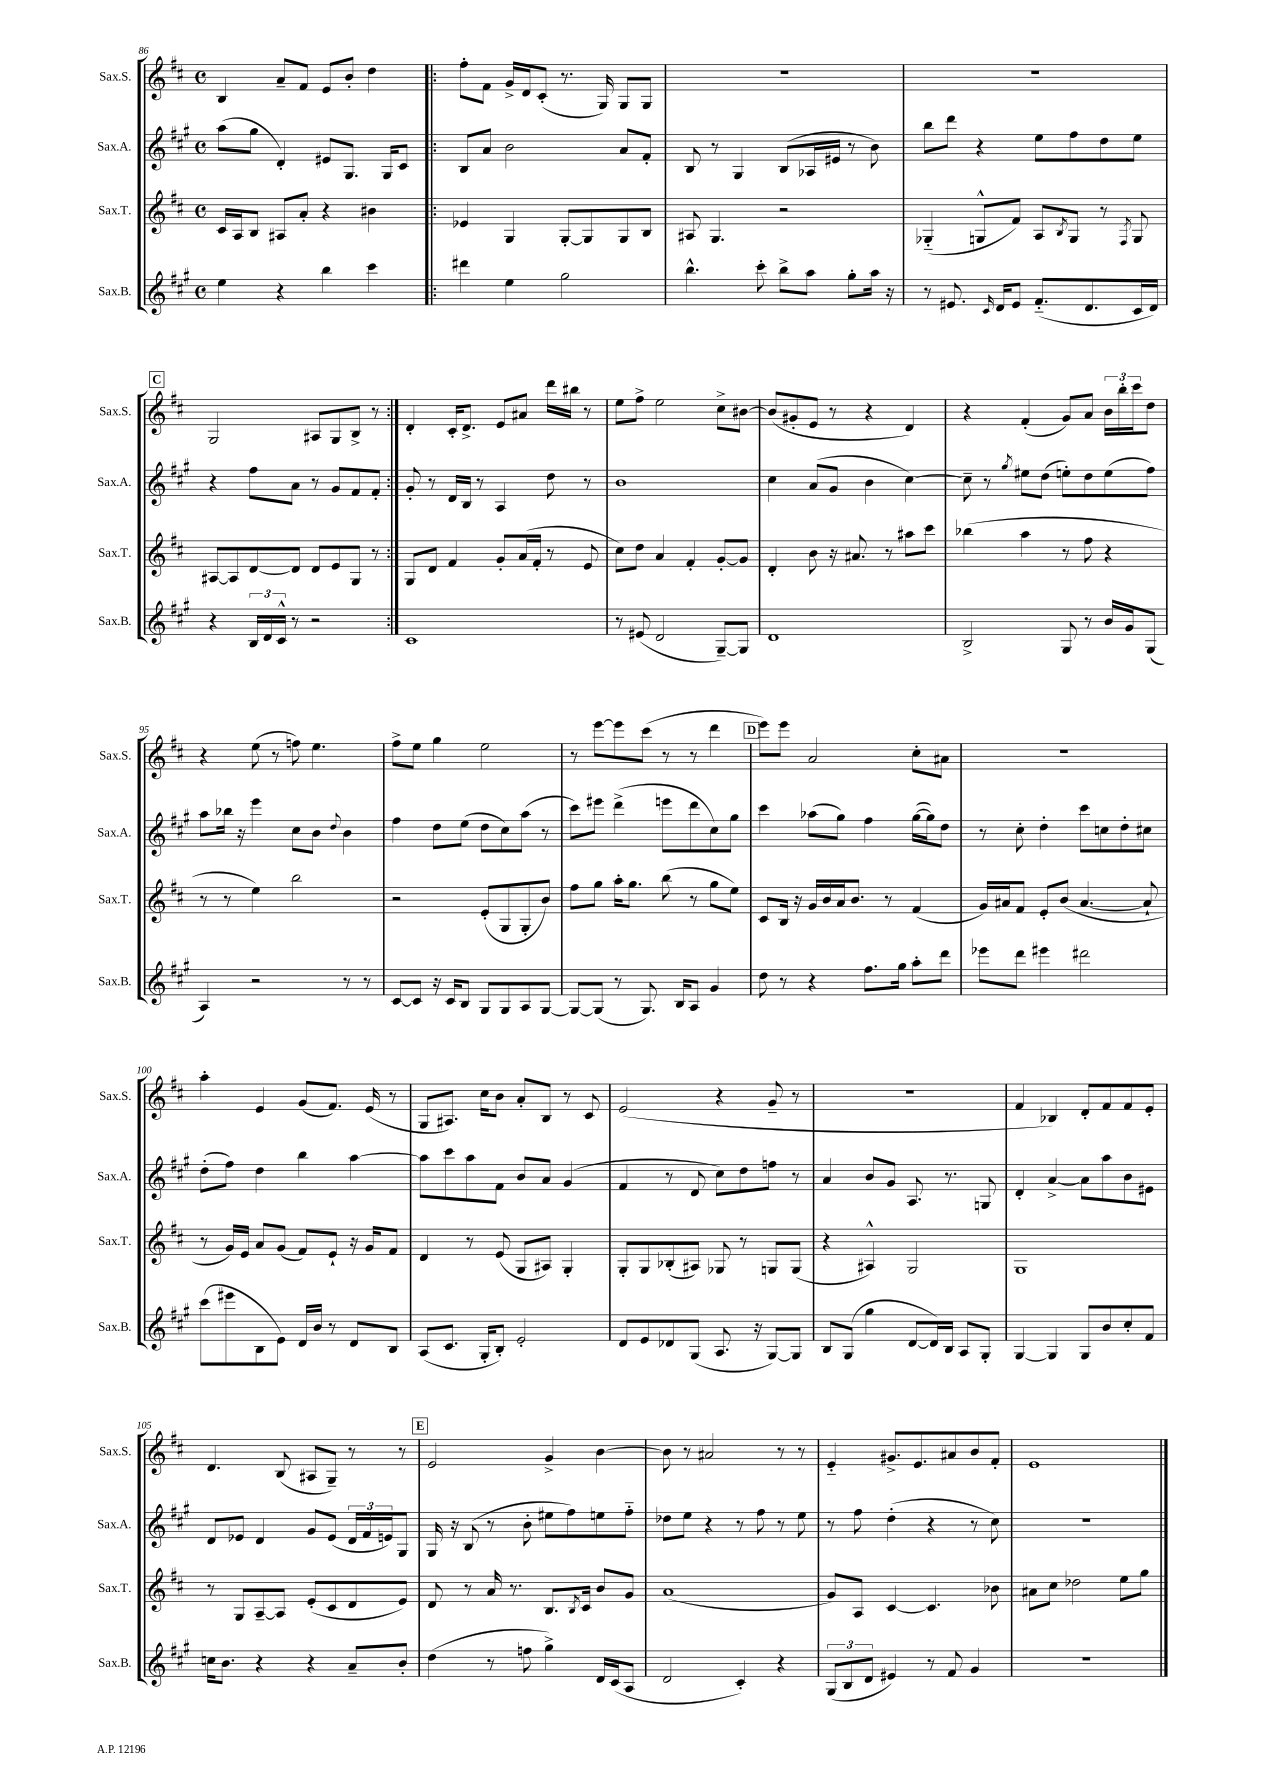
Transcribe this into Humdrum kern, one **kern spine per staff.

**kern	**kern	**kern	**kern
*staff4	*staff3	*staff2	*staff1
*clefG2	*clefG2	*clefG2	*clefG2
*k[f#c#g#]	*k[f#c#]	*k[f#c#g#]	*k[f#c#]
*M4/4	*M4/4	*M4/4	*M4/4
*met(c)	*met(c)	*met(c)	*met(c)
4ee	16c#	(8aa	4B
.	16A	.	.
.	8B	8gg#	.
4r	8A#	4d')	8a~
.	8a'	.	8f#
4bb	4r	8e#	8e
.	.	8.G#	8b'
4ccc#	4b#	.	4dd
.	.	16G#	.
.	.	8c#	.
=!|:	=!|:	=!|:	=!|:
4ddd#	4e-	8B	8ff#'
.	.	8a	8f#
4ee	4G	2b	16g^
.	.	.	16d
.	.	.	(8c#'
2gg#	[8G'	.	8.r
.	8G]	.	.
.	.	.	16G)
.	8G	8a	8G
.	8B	8f#'	8G
=	=	=	=
4.bb^^	8A#	8B	1r
.	4.G	8r	.
.	.	4G#	.
8ccc#'	.	.	.
8bb^	2r	(8B	.
8aa	.	16A-	.
.	.	16e#	.
8gg#'	.	8r	.
16aa	.	8b)	.
16r	.	.	.
=	=	=	=
8r	(4G-'~	8bb	1r
8.e#	.	8ddd	.
.	8G^^	4r	.
16qqc#	.	.	.
16d	.	.	.
8e#	8f#)	.	.
(8.f#'~	8A	8ee	.
.	8qB	.	.
.	8G	8ff#	.
8.d	.	.	.
.	8r	8dd	.
.	8qF#	.	.
16c#	8G	8ee	.
16d)	.	.	.
=	=	=	=
4r	[8A#	4r	2G
.	8A#]	.	.
24B	[8d	8ff#	.
24d	.	.	.
24c#^^	.	.	.
8r	8d]	8a	.
2r	8d	8r	8A#
.	8e	8g#	8G
.	8G	8f#	8B^
.	8r	8f#'	8r
=:|!	=:|!	=:|!	=:|!
1c#	8G	8g#'	4d'
.	8d	8r	.
.	4f#	16d	16c#'
.	.	16B	8.d^
.	.	8r	.
.	8g'	4A	8e
.	(16a	.	8a#
.	16f#'	.	.
.	8r	8dd	16ddd
.	.	.	16bb#
.	8e	8r	8r
=	=	=	=
8r	8cc#)	1b	8ee
(8e#	8dd	.	8ff#^
2d	4a	.	2ee
.	4f#'	.	.
[8G#~)	[8g'	.	8cc#^
8G#]	8g]	.	[8b#
=	=	=	=
1d	4d'	4cc#	(8b#]
.	.	.	8g#'
.	8b	(8a	8e
.	16r	8g#	8r
.	8.a#	.	.
.	.	4b	4r
.	8r	.	.
.	8aa#	[4cc#)	4d)
.	8ccc#	.	.
=	=	=	=
2B^	(4bb-	8cc#~]	4r
.	.	8r	.
.	.	8qgg#	.
.	4aa	8ee#	(4f#'
.	.	(8dd	.
8G#	8r	8ee')	8g)
8r	8ff#	8dd	8a
16b	4r	(8ee	24b
.	.	.	24bb'
16g#	.	.	.
.	.	.	24ccc#
(8G#	.	8ff#)	8dd
=	=	=	=
4A)	8r	8aa	4r
.	8r	16bb-	.
.	.	16r	.
2r	4ee)	4eee	(8ee
.	.	.	8r
.	2bb	8cc#	8ff)
.	.	8b	4.ee
.	.	8qqdd	.
8r	.	4b	.
8r	.	.	.
=	=	=	=
[8c#	2r	4ff#	8ff#^
8c#]	.	.	8ee
16r	.	8dd	4gg
16c#	.	.	.
8B	.	(8ee	.
8G#	(8e'	8dd	2ee
8G#	8G	8cc#)	.
8A	8G'	(8aa	.
[8G#	8b)	8r	.
=	=	=	=
8G#_	8ff#	8ccc#)	8r
(8G#]	8gg	8eee#	[8eee
8r	16aa'	(4ddd^	8eee]
.	8.gg	.	.
8.G#)	.	.	(8ccc#
.	(8bb	8eee	8r
16B	.	.	.
8A	8r	8ddd	8r
4g#	8gg	8cc#)	4ddd
.	8ee)	8gg#	.
=	=	=	=
8dd	8c#	4ccc#	8eee)
8r	16B	.	8eee
.	16r	.	.
4r	16g	(8aa-	2a
.	16b	.	.
.	16a	8gg#)	.
.	8.b	.	.
8.ff#	.	4ff#	.
.	8r	.	.
16gg#	.	.	.
8aa'	(4f#	([16gg#	8cc#'
.	.	16gg#])	.
8ddd	.	8dd	8a#
=	=	=	=
8eee-	16g)	8r	1r
.	16a#	.	.
8ddd	8f#	8cc#'	.
4eee#	8e'	4dd'	.
.	(8b	.	.
2ddd#	[4.a#	8ccc#	.
.	.	8cc	.
.	.	8dd'	.
.	8a#`]	8cc#	.
=	=	=	=
(8ccc#	8r	(8dd'	4aa'
8eee#	16g)	8ff#)	.
.	16e	.	.
8B	8a	4dd	4e
8e)	(8g	.	.
16d	8f#)	4bb	(8g
16b	.	.	.
8r	8e`	.	8.f#)
8d	16r	[4aa	.
.	16g	.	(16e
8B	8f#	.	8r
=	=	=	=
(8A	4d	8aa]	8G
8.c#	.	8ccc#	8.A#)
.	8r	8aa	.
16G#'	.	.	16cc#
8B')	(8e	8f#	8b
2e'	8G	8b	8a'
.	8A#)	8a	8B
.	4G'	(4g#	8r
.	.	.	8c#
=	=	=	=
8d	8G'	4f#	(2e
8e	8G	.	.
8d-	(8B-'	8r	.
(8G#	8A#)	8d	.
8.A	8G-	8cc#)	4r
.	8r	8dd	.
16r	.	.	.
[8G#)	8G	8ff	8g~
8G#]	(8G	8r	8r
=	=	=	=
8B	4r	4a	1r
(8G#	.	.	.
4gg#	4A#^^)	8b	.
.	.	8g#	.
[8d	2G	8.A	.
16d])	.	.	.
16B	.	8.r	.
8A	.	.	.
8G#'	.	8G	.
=	=	=	=
[4G#	1G	4d'	4f#
4G#]	.	[4a^	4B-)
8G#	.	8a]	8d'
8b	.	8aa	8f#
8cc#'	.	8b	8f#
8f#	.	8e#	8e'
=	=	=	=
16cc	8r	8d	4.d
8.b	.	.	.
.	8G	8e-	.
4r	[8A~	4d	.
.	8A]	.	(8B
4r	(8e'	8g#	8A#
.	8c#	(8e-	8G~)
8a~	8d	24d	8r
.	.	24f#	.
.	.	24e)	.
8b'	8e)	8G#	8r
=	=	=	=
(4dd	8d	16G#	2e
.	.	16r	.
.	8r	(8B	.
8r	16a	8r	.
.	8.r	.	.
8ff	.	8b'	.
4gg#^)	8.B	8ee#	4g^
.	.	8ff#)	.
.	8qB	.	.
.	16c#	.	.
16d	8b	8ee	[4b
(16c#	.	.	.
8A	8g	8ff#'~	.
=	=	=	=
2d	(1a	8dd-	8b]
.	.	8ee	8r
.	.	4r	2a#
4c#')	.	8r	.
.	.	8ff#	.
4r	.	8r	8r
.	.	8ee	8r
=	=	=	=
(12G#	8g)	8r	4e'~
12B	.	.	.
.	8A	8ff#	.
12d	.	.	.
4e#)	[4c#	(4dd'	8.g#^
.	.	.	8.e
8r	4.c#]	4r	.
8f#	.	.	8a#
4g#	.	8r	8b
.	8b-	8cc#)	8f#'
=	=	=	=
1r	8a#	1r	1e
.	8cc#	.	.
.	2dd-	.	.
.	8ee	.	.
.	8gg	.	.
==	==	==	==
*-	*-	*-	*-
